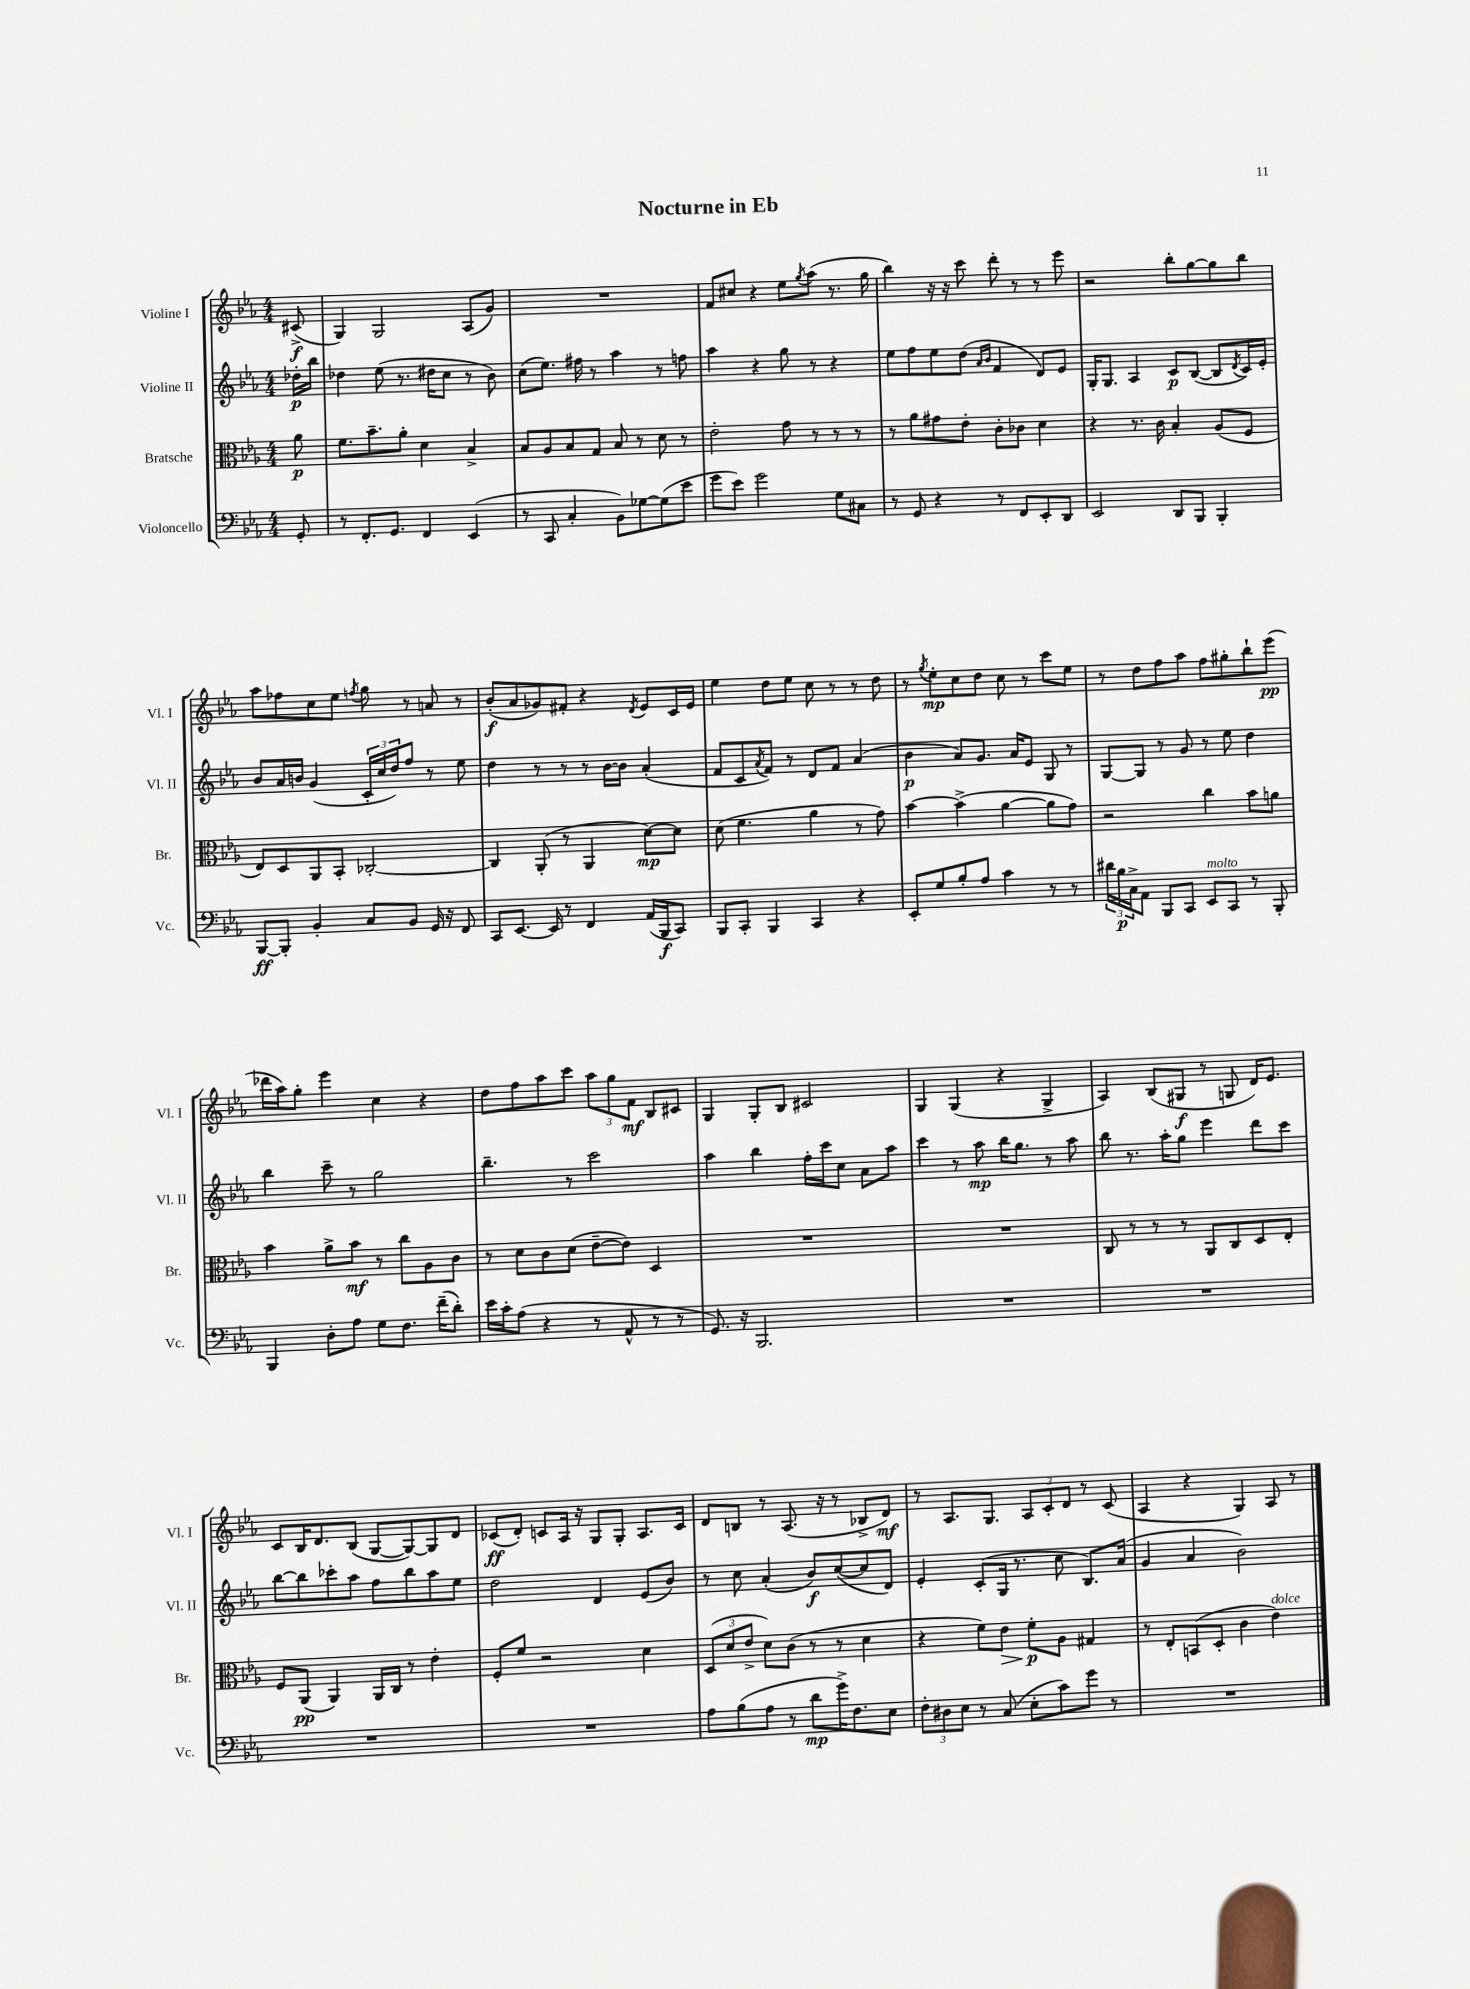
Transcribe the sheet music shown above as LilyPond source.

\header { title = "Nocturne in Eb" }
<<
\new StaffGroup <<
\new Staff = "s0" \with { instrumentName = "Violine I" shortInstrumentName = "Vl. I" } {
    \clef treble \key ees \major \numericTimeSignature \time 4/4 \partial 8
    cis'8->\f( |
    g4) g2 aes8( g'8) |
    R1 |
    f'8 cis''8 r4 ees''8 \acciaccatura { g''8 } aes''8( r8. g''16 |
    bes''4) r16 r16 c'''8 d'''8-. r8 r8 ees'''8 |
    r2 bes''8-. g''8~ g''8 bes''8 |
    aes''8 fes''8 c''8 ees''8 \acciaccatura { f''8 } g''8 r8 a'8 r8 |
    bes'8-.\f( aes'8 ges'8) fis'8-. r4 \acciaccatura { d'8 } ees'8 c'16 ees'16 |
    ees''4 d''8 ees''8 c''8 r8 r8 d''8 |
    r8 \acciaccatura { g''8 } ees''8-.\mp c''8 d''8 c''8 r8 c'''8 ees''8 |
    r8 d''8 f''8 aes''8 f''8 gis''8-. bes''8-! ees'''8\pp( |
    des'''16 aes''16) g''8-. ees'''4 c''4 r4 |
    d''8 f''8 aes''8 c'''8 \tuplet 3/2 { aes''8 g''8 f'8\mf } bes8 cis'8 |
    g4 g8-. bes8 cis'2 |
    g4 g4( r4 g4-> |
    aes4) bes8( gis8\f r8 g8 d'16) ees'8. |
    c'8 bes16 d'8. bes8( g8~ g8~) g8 d'8 |
    ces'8\ff( d'8-.) c'8 aes16 r16 g8 g8-. aes8. c'16 |
    d'8 b8 r8 aes8.( r16 r8 bes8-> d'8\mf) |
    r8 aes8. g8. \tuplet 3/2 { aes8 c'8-. d'8 } r8 c'8( |
    aes4 r4 g4) aes8 r8 \bar "|." |
}
\new Staff = "s1" \with { instrumentName = "Violine II" shortInstrumentName = "Vl. II" } {
    \clef treble \key ees \major \numericTimeSignature \time 4/4 \partial 8
    des''16-.\p bes''16 |
    des''4 ees''8( r8. dis''16 c''8 r8 bes'8) |
    c''8( ees''8.) fis''16 r8 aes''4 r8 f''8 |
    aes''4 r4 g''8 r8 r4 |
    ees''8 f''8 ees''8 d''8( \grace { aes'16 bes'16 } f'4 d'8) ees'8 |
    g16-. g8. aes4 c'8\p bes8~( bes8 \acciaccatura { d'8 } c'16) ees'16-. |
    bes'8 aes'16 b'16 g'4( \tuplet 3/2 { c'16-. c''16 d''16) } f''8 r8 ees''8 |
    d''4 r8 r8 r8 bes'16~ bes'16 aes'4-.( |
    f'8 c'8 \acciaccatura { aes'8 } f'8) r8 d'8 f'8 aes'4( |
    bes'4\p aes'8) g'8. aes'16 ees'8 g8 r8 |
    g8~ g8 r8 g'8 r8 ees''8 d''4 |
    bes''4 c'''8-- r8 g''2 |
    bes''4.-- r8 c'''2 |
    aes''4 bes''4 f''16-. c'''16 c''8 aes'8 aes''8 |
    c'''4 r8 aes''8\mp bes''16 g''8. r8 aes''8 |
    bes''8 r8. aes''16-. g''8 ees'''4 d'''8 c'''8 |
    bes''8~ bes''8 ces'''8-. aes''8 f''8 bes''8 aes''8 ees''8 |
    d''2 d'4 ees'8( bes'8) |
    r8 c''8 aes'4-.( bes'8\f) c''8~( c''8 d'8) |
    ees'4-. c'8-.( g16 r8. c''8 bes8.) aes'16( |
    g'4 aes'4 bes'2) \bar "|." |
}
\new Staff = "s2" \with { instrumentName = "Bratsche" shortInstrumentName = "Br." } {
    \clef alto \key ees \major \numericTimeSignature \time 4/4 \partial 8
    aes'8\p |
    f'8. bes'8.-- aes'8-. d'4 bes4-> |
    bes8 aes8 bes8 g8 bes8 r8 d'8 r8 |
    ees'2-. g'8 r8 r8 r8 |
    r8 aes'8 gis'8 ees'8-. c'8-. ces'8 d'4 |
    r4 r8. c'16 bes4-. aes8( f8 |
    ees8) d8 aes,8 bes,8-. ces2~-. |
    ces4 aes,8-.( r8 aes,4 d'8~\mp) d'8 |
    d'8( f'4. aes'4 r8 g'8) |
    bes'4~ bes'4->( aes'4~ aes'8 g'8) |
    r2 c''4 bes'8 a'8 |
    bes'4 aes'8-> bes'8\mf r8 c''8 aes8 c'8 |
    r8 d'8 c'8 d'8( ees'8~-- ees'8) d4 |
    R1 |
    R1 |
    c8 r8 r8 r8 aes,8 c8 d8 ees8-. |
    f8 aes,8\pp( aes,4) aes,16 c16 r8 ees'4-. |
    f8-. f'8 r2 d'4 |
    \tuplet 3/2 { d8( d'8 ees'8-> } d'8) c'8( r8 r8 d'4 |
    r4 f'8) ees'8\> f'8-.\p\! aes8 gis4 |
    r8 ees8-. b,8( d8-. c'4 ees'4^\markup { \italic "dolce" }) \bar "|." |
}
\new Staff = "s3" \with { instrumentName = "Violoncello" shortInstrumentName = "Vc." } {
    \clef bass \key ees \major \numericTimeSignature \time 4/4 \partial 8
    g,8-. |
    r8 f,8.-. g,8. f,4 ees,4( |
    r8 c,8 c4-. bes,8) ges8~ ges8( ees'8 |
    g'8 ees'8) g'2 g8 cis8 |
    r8 g,8 r4 r8 f,8 ees,8-. d,8 |
    ees,2 d,8 bes,,8 bes,,4-. |
    bes,,8~\ff bes,,8-. bes,4-. c8 bes,8 g,16 r16 f,8 |
    c,8 ees,8.~ ees,16 r8 f,4 aes,16( bes,,16\f c,8) |
    bes,,8 c,8-. bes,,4 c,4 r4 |
    ees,8-. g8 bes8-. aes8 c'4 r8 r8 |
    \tuplet 3/2 { dis'16 bes16\p c16-> } aes,8 bes,,8 c,8 ees,8^\markup { \italic "molto" } c,8 r8 bes,,8-. |
    bes,,4 d8-. aes8 g8 f8. f'16--( d'8-.) |
    ees'16 c'16-. aes8( r4 r8 aes,8-^ r8 r8 |
    g,8.) r16 bes,,2. |
    R1 |
    R1 |
    R1 |
    R1 |
    aes8 bes8( aes8 r8 d'8\mp g'16->) f8. ees8 |
    \tuplet 3/2 { f8-. dis8 ees8 } r8 c8( ees8-. c'8) g'8 r8 |
    R1 \bar "|." |
}
>>
>>
\layout { \context { \Score \remove "Bar_number_engraver" } }
